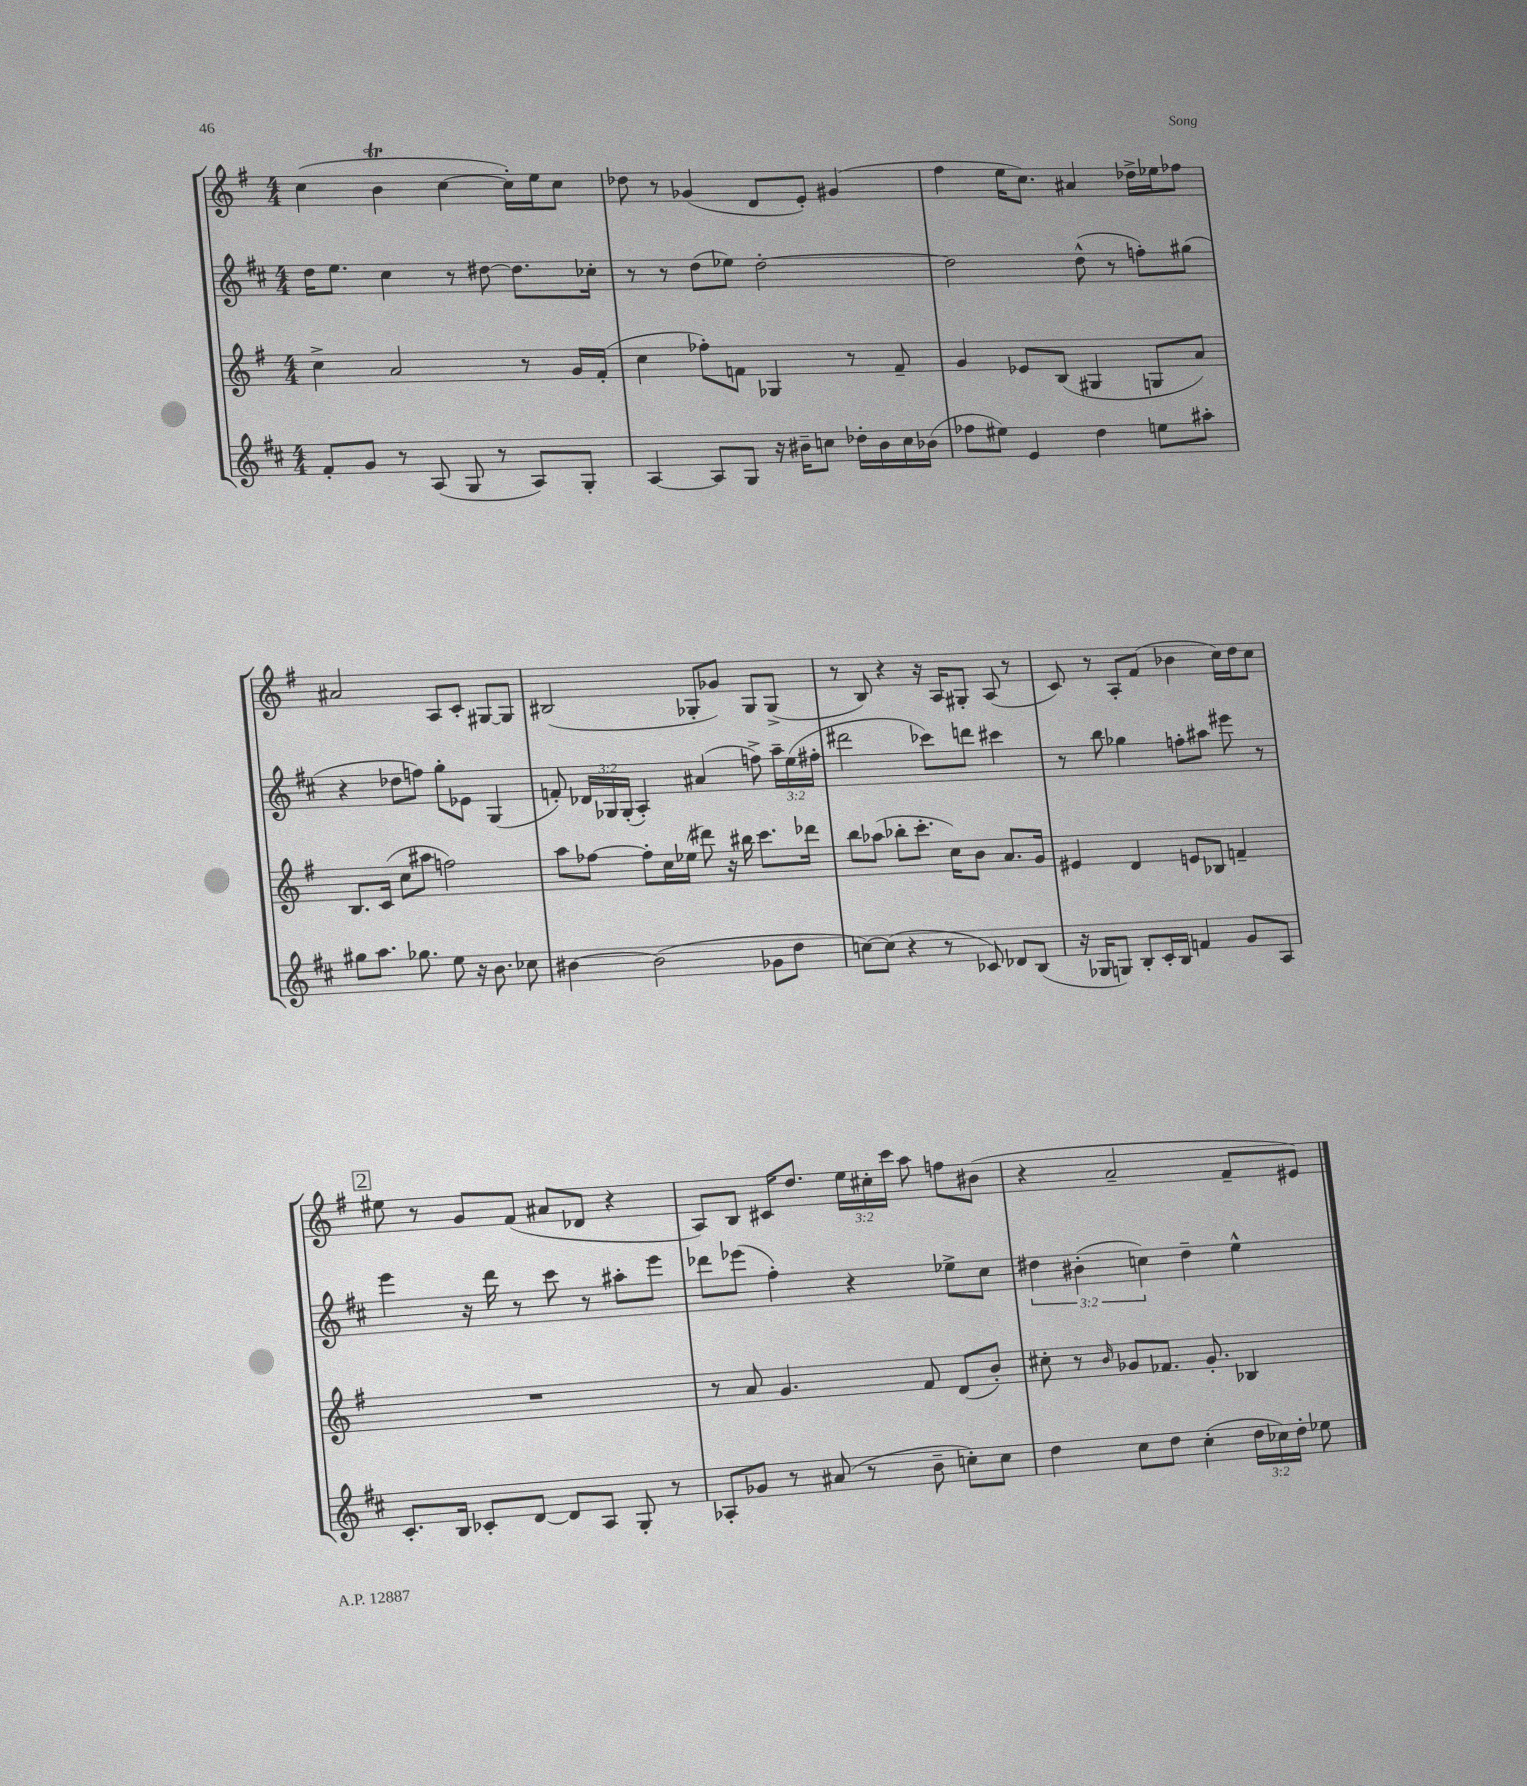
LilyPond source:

<<
\new StaffGroup <<
\new Staff = "s0" {
    \clef treble \key g \major \numericTimeSignature \time 4/4 \override Staff.TupletNumber.text = #tuplet-number::calc-fraction-text
    \autoBeamOff c''4( b'4\trill c''4~ c''16[-.) e''16 c''8] |
    des''8 r8 ges'4( d'8[ e'8]-.) gis'4( |
    fis''4 e''16[ c''8.]) ais'4 des''16[-> ees''16 fes''8] |
    ais'2 a8[ c'8]-. gis8[~ gis8] |
    bis2( ges8[-. ges'8]) ges8[ ges8]->( |
    r8 b8) r4 r16 a16[ gis8]-. a8( r8 |
    c'8) r8 a8[-. fis'8]( bes'4 c''16[) d''16 c''8] |
    \mark \markup { \box "2" } eis''8 r8 g'8[ fis'8]( ais'8[ des'8] r4 |
    a8[) b8] cis'16[ d''8.] \tuplet 3/2 { e''16[ cis''16-. c'''16] } a''8 f''8[ bis'8]( |
    r4 a'2-- fis'8[-- eis'8]) \bar "|." |
}
\new Staff = "s1" {
    \clef treble \key d \major \numericTimeSignature \time 4/4 \override Staff.TupletNumber.text = #tuplet-number::calc-fraction-text
    \autoBeamOff d''16[ e''8.] cis''4 r8 dis''8~ dis''8.[ ces''16]-. |
    r8 r8 d''8[( ees''8]) d''2~-. |
    d''2 d''8-^( r8 f''8[-.) gis''8]( |
    r4 des''8[ f''8]) g''8[-. ees'8] g4( |
    f'8-.) \tuplet 3/2 { des'16[ ges16 ges16]-.( } a4-.) ais'4( f''8->) \tuplet 3/2 { a''16[-- e''16( fis''16]-. } |
    dis'''2 ces'''8[) d'''8] cis'''4 |
    r8 b''8 ges''4 f''8[-. ais''8] eis'''8 r8 |
    \mark \markup { \box "2" } e'''4 r16 d'''16 r8 cis'''8 r8 ais''8[-. e'''8] |
    des'''8[ ees'''8]( fis''4-.) r4 ees''8[-> cis''8] |
    \tuplet 3/2 { dis''4 bis'4-.( c''4) } dis''4-- e''4-^ \bar "|." |
}
\new Staff = "s2" {
    \clef treble \key g \major \numericTimeSignature \time 4/4
    \autoBeamOff c''4-> a'2 r8 g'16[ fis'16]-.( |
    c''4 fes''8[-.) f'8] ges4 r8 f'8-- |
    g'4 ees'8[ b8]( gis4 g8[ a'8]) |
    b8.[ c'16]( c''8[ ais''8] f''2) |
    a''8[ fes''8]~ fes''8[-. c''16 ees''16]( dis'''8) r16 bis''16 c'''8.[ des'''16] |
    b''8[ aes''8]( bes''8[-. c'''8.]-. c''16[) b'8] a'8.[ g'16] |
    eis'4 d'4 e'8[ bes8] f'4-- |
    \mark \markup { \box "2" } R1 |
    r8 a'8 g'4. fis'8 d'8[( b'8]-.) |
    cis''8-. r8 \grace { b'16 } ges'8[ fes'8.] ges'8.-. bes4 \bar "|." |
}
\new Staff = "s3" {
    \clef treble \key d \major \numericTimeSignature \time 4/4 \override Staff.TupletNumber.text = #tuplet-number::calc-fraction-text
    \autoBeamOff fis'8[-. g'8] r8 a8( g8 r8 a8[) g8]-. |
    a4~ a8[ g8] r16 bis'16[-- c''8] des''16[-. bis'16 c''16 bes'16]( |
    fes''8[ eis''8]) e'4 d''4 e''8[ ais''8]-. |
    gis''8[ a''8.] ges''8. e''8 r16 b'8. ces''8 |
    bis'4~ bis'2( ges'8[ d''8] |
    c''8[~) c''8]( r4 r8 ces'8) des'8[ b8]( |
    r16 ges16[ g8]) b8[-. cis'16-. b16] f'4 g'8[ a8] |
    \mark \markup { \box "2" } cis'8.[-. b16] ces'8[-. d'8]~ d'8[ a8] g8-. r8 |
    aes8[-. ges'8] r8 ais'8( r8 b'8-- c''8[-.) c''8] |
    d''4 cis''8[ d''8] cis''4-.( \tuplet 3/2 { d''16[ ces''16) d''16]-. } ees''8 \bar "|." |
}
>>
>>
\layout { \context { \Score \remove "Bar_number_engraver" } }
